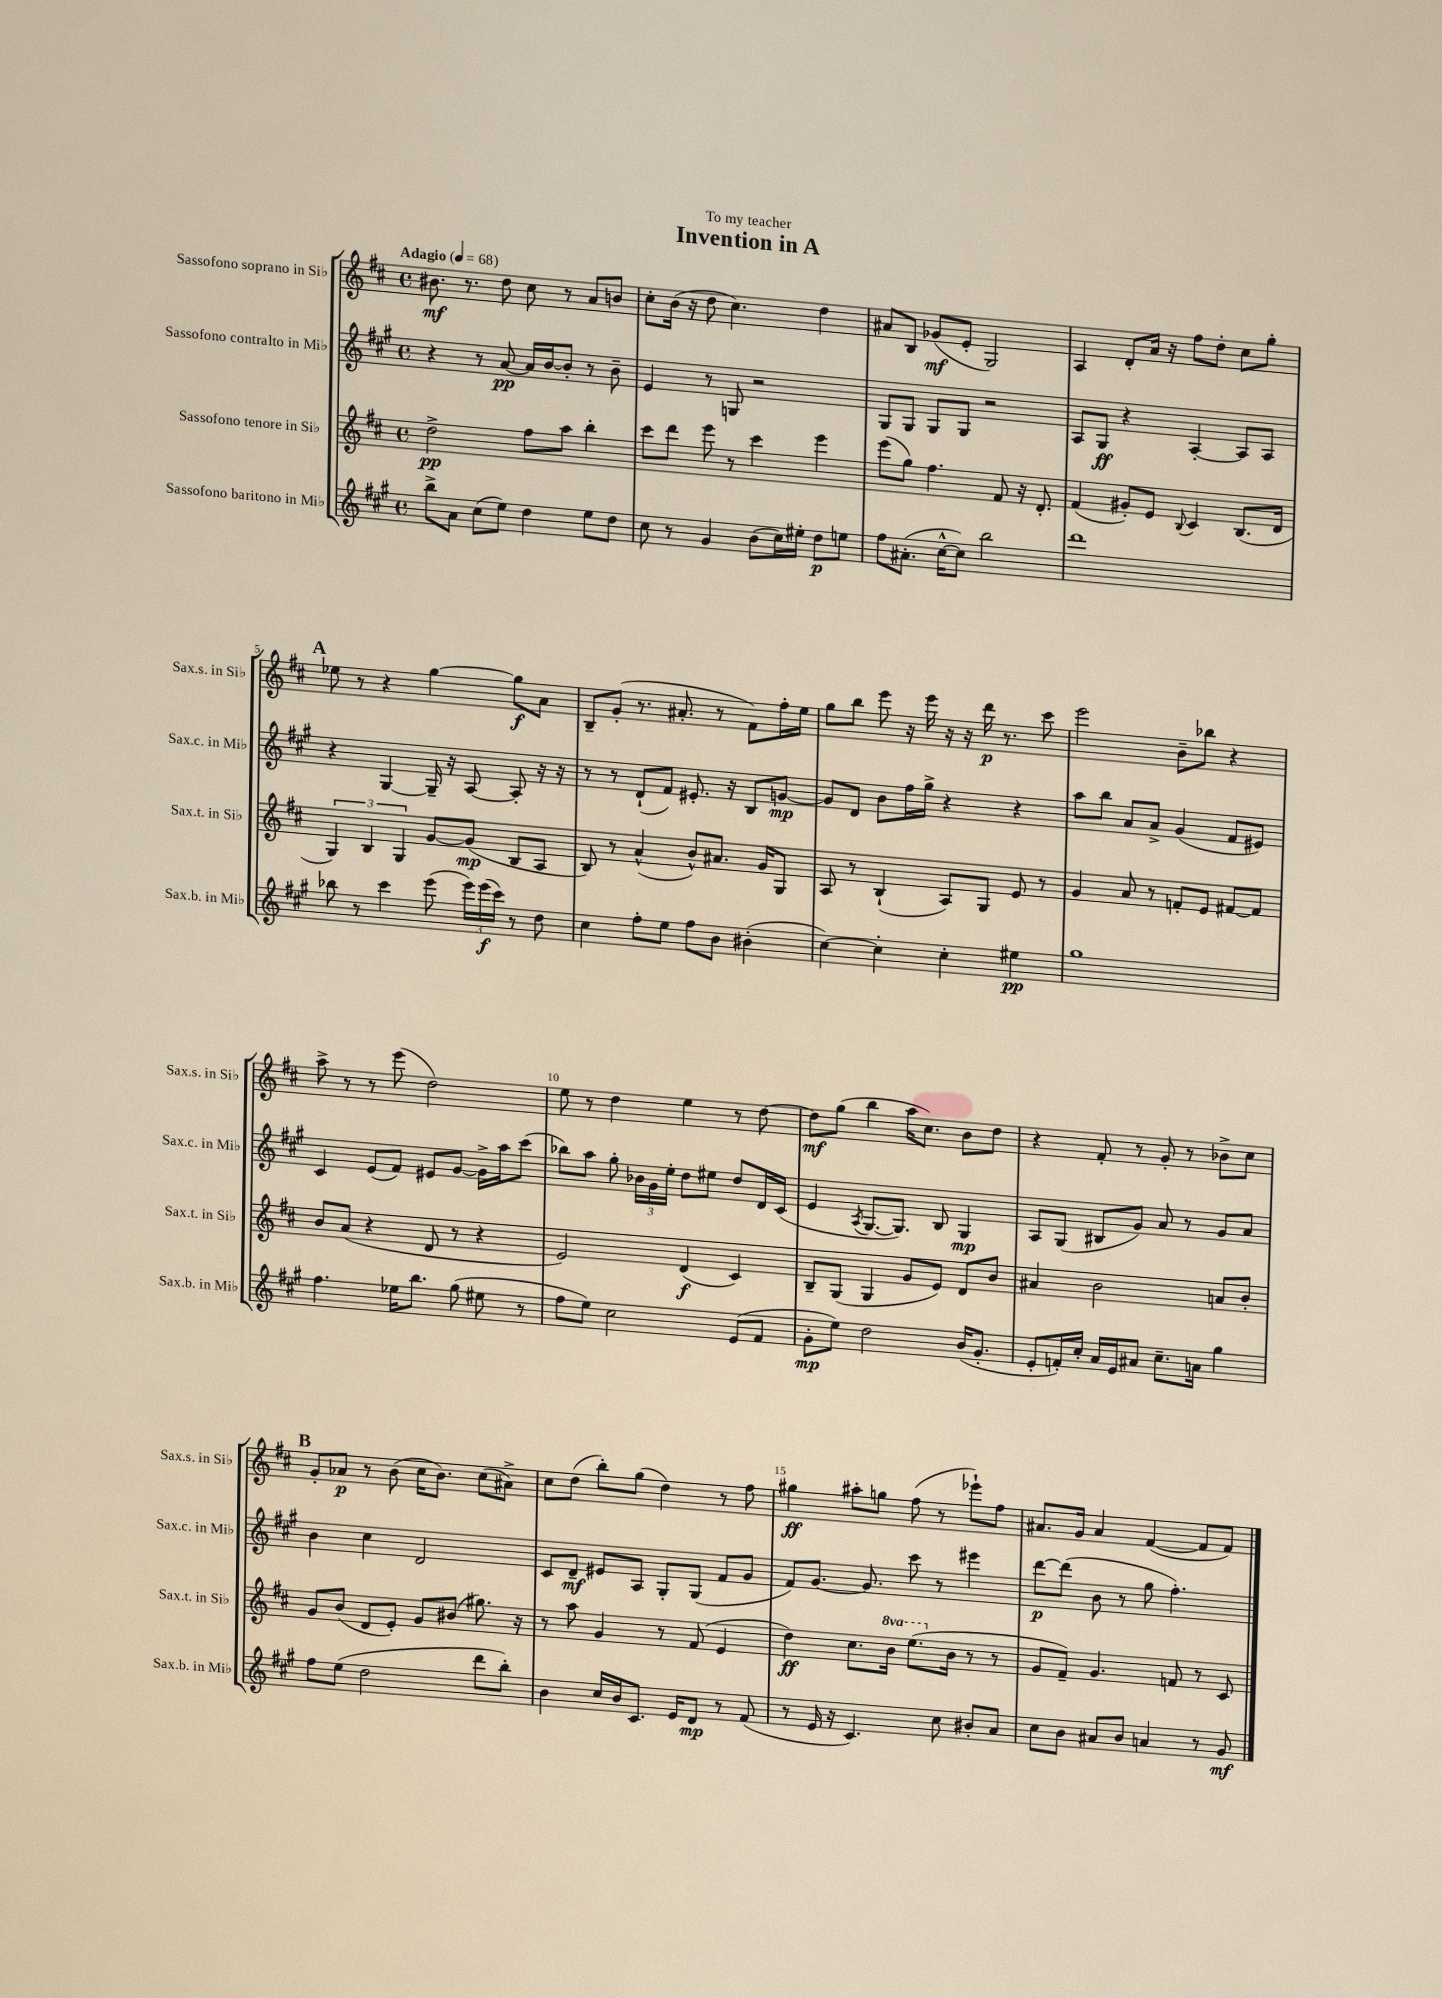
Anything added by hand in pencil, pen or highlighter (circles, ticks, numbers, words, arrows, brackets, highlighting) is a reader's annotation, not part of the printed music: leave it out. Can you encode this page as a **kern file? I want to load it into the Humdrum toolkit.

**kern	**kern	**kern	**kern
*staff4	*staff3	*staff2	*staff1
*clefG2	*clefG2	*clefG2	*clefG2
*k[f#c#g#]	*k[f#c#]	*k[f#c#g#]	*k[f#c#]
*M4/4	*M4/4	*M4/4	*M4/4
*met(c)	*met(c)	*met(c)	*met(c)
*MM68	*MM68	*MM68	*MM68
8bb^\L	2dd^\	4r	8.b#\
8a\J	.	.	.
.	.	.	8.r
(8cc#\L	.	8r	.
8ee\J)	.	[8a/	8dd\
4dd\	8ff#\L	16a/]LL	8cc#\
.	.	[16b/J	.
.	8aa\J	8b'/]J	8r
8ee\L	4bb'\	8r	8a/L
8dd\J	.	8b~\	8b/J
=	=	=	=
8cc#\	8ccc#\L	4e/	8cc#'\L
8r	8ddd\J	.	(16b\Jk
.	.	.	16r
4g#/	8eee\	8r	8dd\
.	8r	8G/	4.cc#\)
(8b\L	4ccc#\	2r	.
16cc#\L)	.	.	.
16ee#'\JJ	.	.	.
8dd\L	4eee\	.	4dd\
8ee\J	.	.	.
=	=	=	=
8ff#\L	(8eee\L	8G#/L	8a#/L
(8.a#'\J	8gg\J)	8G#/J	8B/J
.	4.ff#\	8G#/L	(8g-/L
[16cc#^^\LK	.	.	.
8cc#\]J)	.	8G#/J	8e'/J
2bb\	.	2r	2G/)
.	8f#/	.	.
.	16r	.	.
.	8.d'/	.	.
=	=	=	=
1ddd	(4f#/	8A/L	4A/
.	.	8G#/J	.
.	8g#'/L)	4r	8d'/L
.	8e/J	.	16a/Jk
.	.	.	16r
.	8qqB/	.	.
.	4c#/	[4A'/	8ff#\L
.	.	.	8dd'\J
.	(8.B/L	8A/]L	8cc#\L
.	.	8A/J	8gg'\J
.	16d/Jk	.	.
=	=	=	=
8bb-\	6G/)	4r	8ee-\
8r	.	.	8r
.	6B/	.	.
4ccc#\	.	[4G#/	4r
.	6G/	.	.
(8eee\	[8g/L	16G#~/]	[4gg\
.	.	16r	.
24eee\LL)	(8g/]J	[8A/	.
(24eee\	.	.	.
24ccc#\JJ)	.	.	.
8r	8B/L	8A'/]	8gg\]L
8dd\	8A/J	16r	8a\J
.	.	16r	.
=	=	=	=
4cc#\	8B/)	8r	8B~/L
.	8r	8r	(8g'/J
8ff#'\L	(4a^^/	(8d`/L	8.r
8ee\J	.	8f#/J)	.
.	.	.	8.a#'/
8ff#\L	8b^^/L)	8.e#'/	.
8b\J	8.a#/J	.	8r
.	.	16r	.
(4b#'\	.	8B/L	8f#\L)
.	16g/LK	.	.
.	8G/J	[8g/J	16ff#'\L
.	.	.	16ee\JJ
=	=	=	=
[4cc#\)	8A/	8g/]L	8gg\L
.	8r	8d/J	8bb\J
4cc#'\]	(4B`/	8b\L	8eee\
.	.	16ff#\L	16r
.	.	16gg#^\JJ	16eee\
4cc#'\	8A/L)	4r	16r
.	.	.	16r
.	8G/J	.	16ddd\
.	.	.	8.r
4ee#\	8e/	4r	.
.	8r	.	8ccc#\
=	=	=	=
1gg#	4g/	8aa\L	2eee\
.	.	8bb\J	.
.	8a/	8a/L	.
.	8r	8a^/J	.
.	8f'/L	(4g#/	8b~\L
.	8e/J	.	8bb-\J
.	[8f#/L	8f#/L	4r
.	8f#/]J	8e#/J)	.
=	=	=	=
4.ff#\	8b/L	4c#/	8aa^\
.	(8a/J	.	8r
.	4r	(8e/L	8r
16ee-\LK	.	8f#/J)	(8eee\
8.bb\J	.	.	.
.	8d/	8e#/L	2dd\)
(8gg#\	8r	[8g#/J	.
8ee#\	4r	16g#^\]LL	.
.	.	16aa\J	.
8r	.	(8ccc#\J	.
=	=	=	=
8ff#\L	2e/)	8bb-\L)	8ee\
8ee\J)	.	8aa\J	8r
2cc#\	.	8gg#'\	4dd\
.	.	24b-\LL	.
.	.	24g#\	.
.	.	24ee'\JJ	.
.	(4d/	8dd\L	4ee\
.	.	8ee#\J	.
(8e/L	4c#/)	8dd/L	8r
8f#/J	.	16d/L	[8dd\
.	.	(16c#/JJ	.
=	=	=	=
8g#'\L	8B~/L	4e/	8dd\]L
8ee\J)	(8G/J	.	(8gg\J
.	.	8qA/	.
2dd\	4G/	[8.G#/L	4bb\
.	.	8.G#/]J)	.
.	8g/L	.	16aa\LK
.	.	.	8.cc#\J)
.	8e/J)	8B/	.
(16b/LK	8d/L	4G#/	8b\L
8.g#'/J	.	.	.
.	8b/J	.	8dd\J
=	=	=	=
8e'/L	4a#/	8A/L	4r
16f'/L)	.	(8G#/J	.
16cc#'/JJ	.	.	.
16a/LL	2b\	8B#/L	8f#'/
16e/J	.	.	.
8a#/J	.	8g#/J)	8r
8.cc#~\L	.	8a/	8g'/
.	.	8r	8r
16a\Jk	.	.	.
4gg#\	8a/L	8g#/L	8b-^\L
.	8b'/J	8a/J	8cc#\J
=	=	=	=
8ff#\L	8g/L	4b\	8g'/L
(8ee\J	(8b/J	.	8a-/J
2dd\	8d/L	4cc#\	8r
.	8e'/J)	.	(8b\
.	8g/L	2d/	16cc#\LK
.	.	.	8.b\J)
.	(8b#/J	.	.
8ddd\L	8.gg#\)	.	(8cc#\L
8bb'\J)	.	.	8a#^\J)
.	16r	.	.
=	=	=	=
4b\	8r	8c#/L	8cc#\L
.	8aa\	8d~/J	(8dd\J
16cc#/LL	4g/	8e#/L	8bb'\L)
16b/J	.	.	.
8.c#/J	.	8A/J	(8gg\J
.	8r	8G#'/L	4dd\)
16e/LK	.	.	.
8d/J	(8f#/	(8G#/J	.
8r	4e/	8f#/L	8r
(8f#/	.	8g#/J	8ff#\
=	=	=	=
8r	4dd\)	8f#/L)	4gg#\
16e/	.	[8.g#/J	.
16r	.	.	.
4.c#/)	8.cc#\L	.	8aa#'\L
.	.	8.g#/]	.
.	.	.	8gg\J
.	16bb\Jk	.	.
.	(8.eee\L	8ccc#\	(8ff#\
8cc#\	.	8r	8r
.	16b\Jk	.	.
8b#'/L	8r	4eee#\	8eee-`\L)
8a/J	8r	.	8ff#\J
=	=	=	=
8cc#\L	8g/L	[8ddd\L	8.a#/L
8b\J	8f#~/J)	(8ddd\]J	.
.	.	.	16g/Jk
8a#/L	4.g/	8b\	4a#/
8b/J	.	8r	.
4a/	.	8gg#\	([4f#/
.	8f/	4.ff#'\)	.
8r	8r	.	8f#/]L
8g#/	8c#/	.	8f#/J)
==	==	==	==
*-	*-	*-	*-
